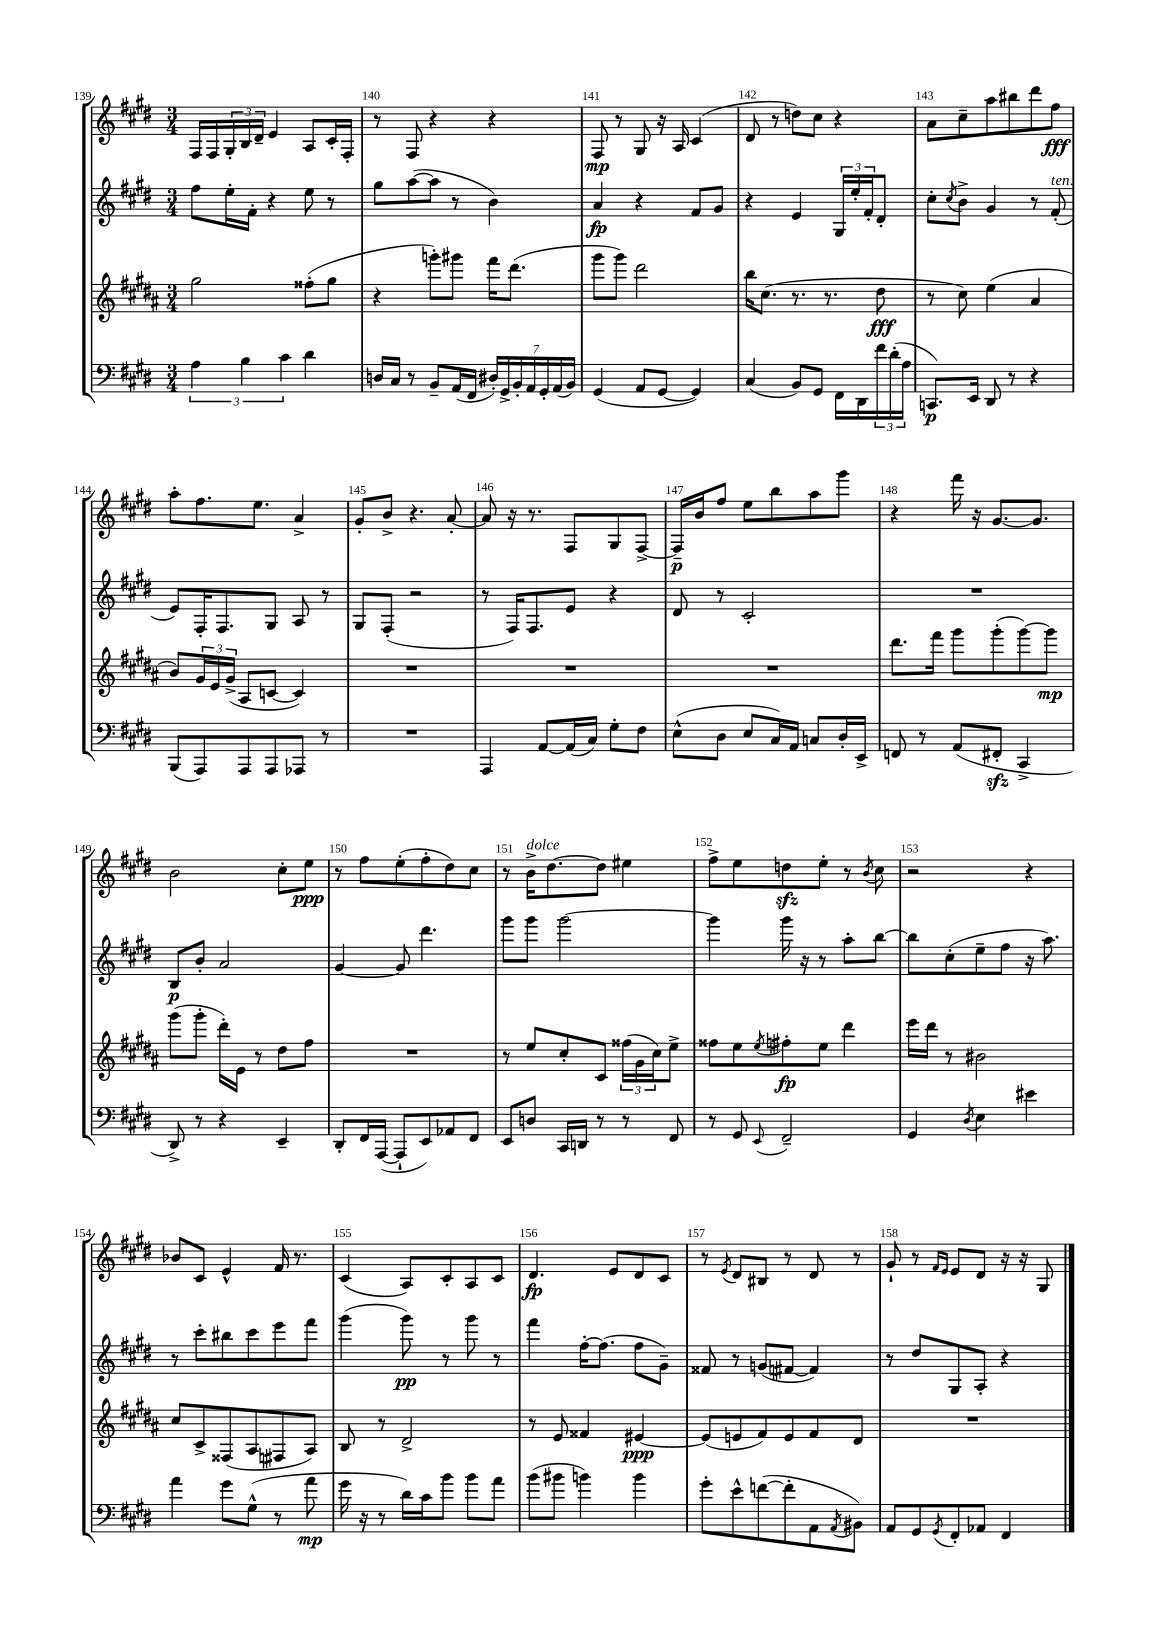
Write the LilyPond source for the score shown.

<<
\new StaffGroup <<
\new Staff = "s0" {
    \clef treble \key e \major \numericTimeSignature \time 3/4
    fis16 fis16 \tuplet 3/2 { gis16-. b16 dis'16-- } e'4 a8 cis'16-. fis16-. |
    r8 fis8 r4 r4 |
    fis8\mp r8 gis8 r16 a16 cis'4( |
    dis'8 r8 d''8) cis''8 r4 |
    a'8 cis''8-- a''8 bis''8 dis'''8 fis''8\fff |
    a''8-. fis''8. e''8. a'4-> |
    gis'8-. b'8-> r4. a'8~-. |
    a'8 r16 r8. fis8 gis8 fis8~-> |
    fis16--\p b'16 fis''8 e''8 b''8 a''8 gis'''8 |
    r4 fis'''16 r16 gis'8.~ gis'8. |
    b'2 cis''8-. e''8\ppp |
    r8 fis''8 e''8-.( fis''8-. dis''8) cis''8 |
    r8 b'16->^\markup { \italic "dolce" } dis''8.~ dis''8 eis''4 |
    fis''8-> e''8 d''8\sfz e''8-. r8 \acciaccatura { b'8 } cis''8 |
    r2 r4 |
    bes'8 cis'8 e'4-^ fis'16 r8. |
    cis'4( a8) cis'8-. a8 cis'8 |
    dis'4.\fp e'8 dis'8 cis'8 |
    r8 \acciaccatura { e'8 } dis'8 bis8 r8 dis'8 r8 |
    gis'8-! r8 \grace { fis'16 e'16 } e'8 dis'8 r16 r16 gis8 \bar "|." |
}
\new Staff = "s1" {
    \clef treble \key e \major \numericTimeSignature \time 3/4
    fis''8 e''16-. fis'16-. r4 e''8 r8 |
    gis''8 a''8~( a''8 r8 b'4) |
    a'4\fp r4 fis'8 gis'8 |
    r4 e'4 \tuplet 3/2 { gis16 e''16-. fis'16-. } dis'8-. |
    cis''8-. \acciaccatura { cis''8 } b'8-> gis'4 r8 fis'8-.^\markup { \italic "ten." }( |
    e'8) fis16-. fis8. gis8 a8 r8 |
    gis8 fis8-.( r2 |
    r8 fis16) fis8. e'8 r4 |
    dis'8 r8 cis'2-. |
    R2. |
    b8\p b'8-. a'2 |
    gis'4~ gis'8 dis'''4. |
    gis'''8 gis'''8 gis'''2~ |
    gis'''4 gis'''16 r16 r8 a''8-. b''8~ |
    b''8 cis''8-.( e''8-- fis''8 r16 a''8.) |
    r8 cis'''8-. bis''8 cis'''8 e'''8 fis'''8 |
    gis'''4( gis'''8\pp) r8 gis'''8 r8 |
    fis'''4 fis''16~-. fis''8.( fis''8 gis'8--) |
    fisis'8 r8 g'8( fis'8~ fis'4) |
    r8 dis''8 gis8 a8-. r4 \bar "|." |
}
\new Staff = "s2" {
    \clef treble \key b \major \numericTimeSignature \time 3/4
    gis''2 fisis''8-.( gis''8 |
    r4 g'''8-.) gis'''8 fis'''16 dis'''8.( |
    gis'''8 gis'''8) dis'''2 |
    b''16 cis''8.( r8. r8. dis''8\fff |
    r8 cis''8) e''4( ais'4 |
    b'8) \tuplet 3/2 { gis'16 e'16 gis'16->( } ais8 c'8~ c'4) |
    R2. |
    R2. |
    R2. |
    dis'''8. fis'''16 gis'''8 gis'''8-.( gis'''8~) gis'''8\mp |
    gis'''8( gis'''8-. dis'''16-.) e'16 r8 dis''8 fis''8 |
    R2. |
    r8 e''8 cis''8-. cis'8 \tuplet 3/2 { fisis''16( gis'16 cis''16) } e''8-> |
    fisis''8 e''8 \acciaccatura { e''8 } fis''8-.\fp e''8 dis'''4 |
    e'''16 dis'''16 r8 bis'2 |
    cis''8 cis'8-> fisis8( ais8 fis8 ais8) |
    b8 r8 dis'2-> |
    r8 e'8 fisis'4 eis'4~\ppp |
    eis'8( e'8 fis'8) e'8 fis'8 dis'8 |
    R2. \bar "|." |
}
\new Staff = "s3" {
    \clef bass \key e \major \numericTimeSignature \time 3/4
    \tuplet 3/2 { a4 b4 cis'4 } dis'4 |
    d16 cis16 r8 b,8-- a,16( fis,16 \tuplet 7/4 { dis16-.) gis,16-> b,16-. a,16 gis,16-. a,16( b,16) } |
    gis,4( a,8 gis,8~ gis,4) |
    cis4( b,8) gis,8 fis,16 dis,16 \tuplet 3/2 { fis'16 dis'16-.( a16 } |
    c,8.\p) e,16 dis,8 r8 r4 |
    b,,8( a,,8) a,,8 a,,8 aes,,8 r8 |
    R2. |
    a,,4 a,8~ a,16( cis16) gis8-. fis8 |
    e8-^( dis8 e8 cis16) a,16 c8 dis16-. e,16-> |
    f,8 r8 a,8( fis,8-.\sfz cis,4-> |
    dis,8->) r8 r4 e,4-- |
    dis,8-. fis,16 a,,16~( a,,8-! e,8) aes,8 fis,8 |
    e,8 d8 cis,16 d,16 r8 r8 fis,8 |
    r8 gis,8 \appoggiatura { e,8 } fis,2-- |
    gis,4 \acciaccatura { dis8 } e4 eis'4 |
    a'4 gis'8 gis8-^( r8 a'8\mp |
    gis'16 r16 r8 dis'16) cis'16 b'8 b'8 a'8 |
    b'8( bis'8 b'4) b'4 |
    gis'8-. e'8-^ f'8~( f'8-. a,8 \acciaccatura { a,8 } bis,8) |
    a,8 gis,8 \acciaccatura { gis,8 } fis,8-. aes,8 fis,4 \bar "|." |
}
>>
>>
\layout { \context { \Score currentBarNumber = #139 \override BarNumber.break-visibility = ##(#f #t #t) barNumberVisibility = #all-bar-numbers-visible } }
